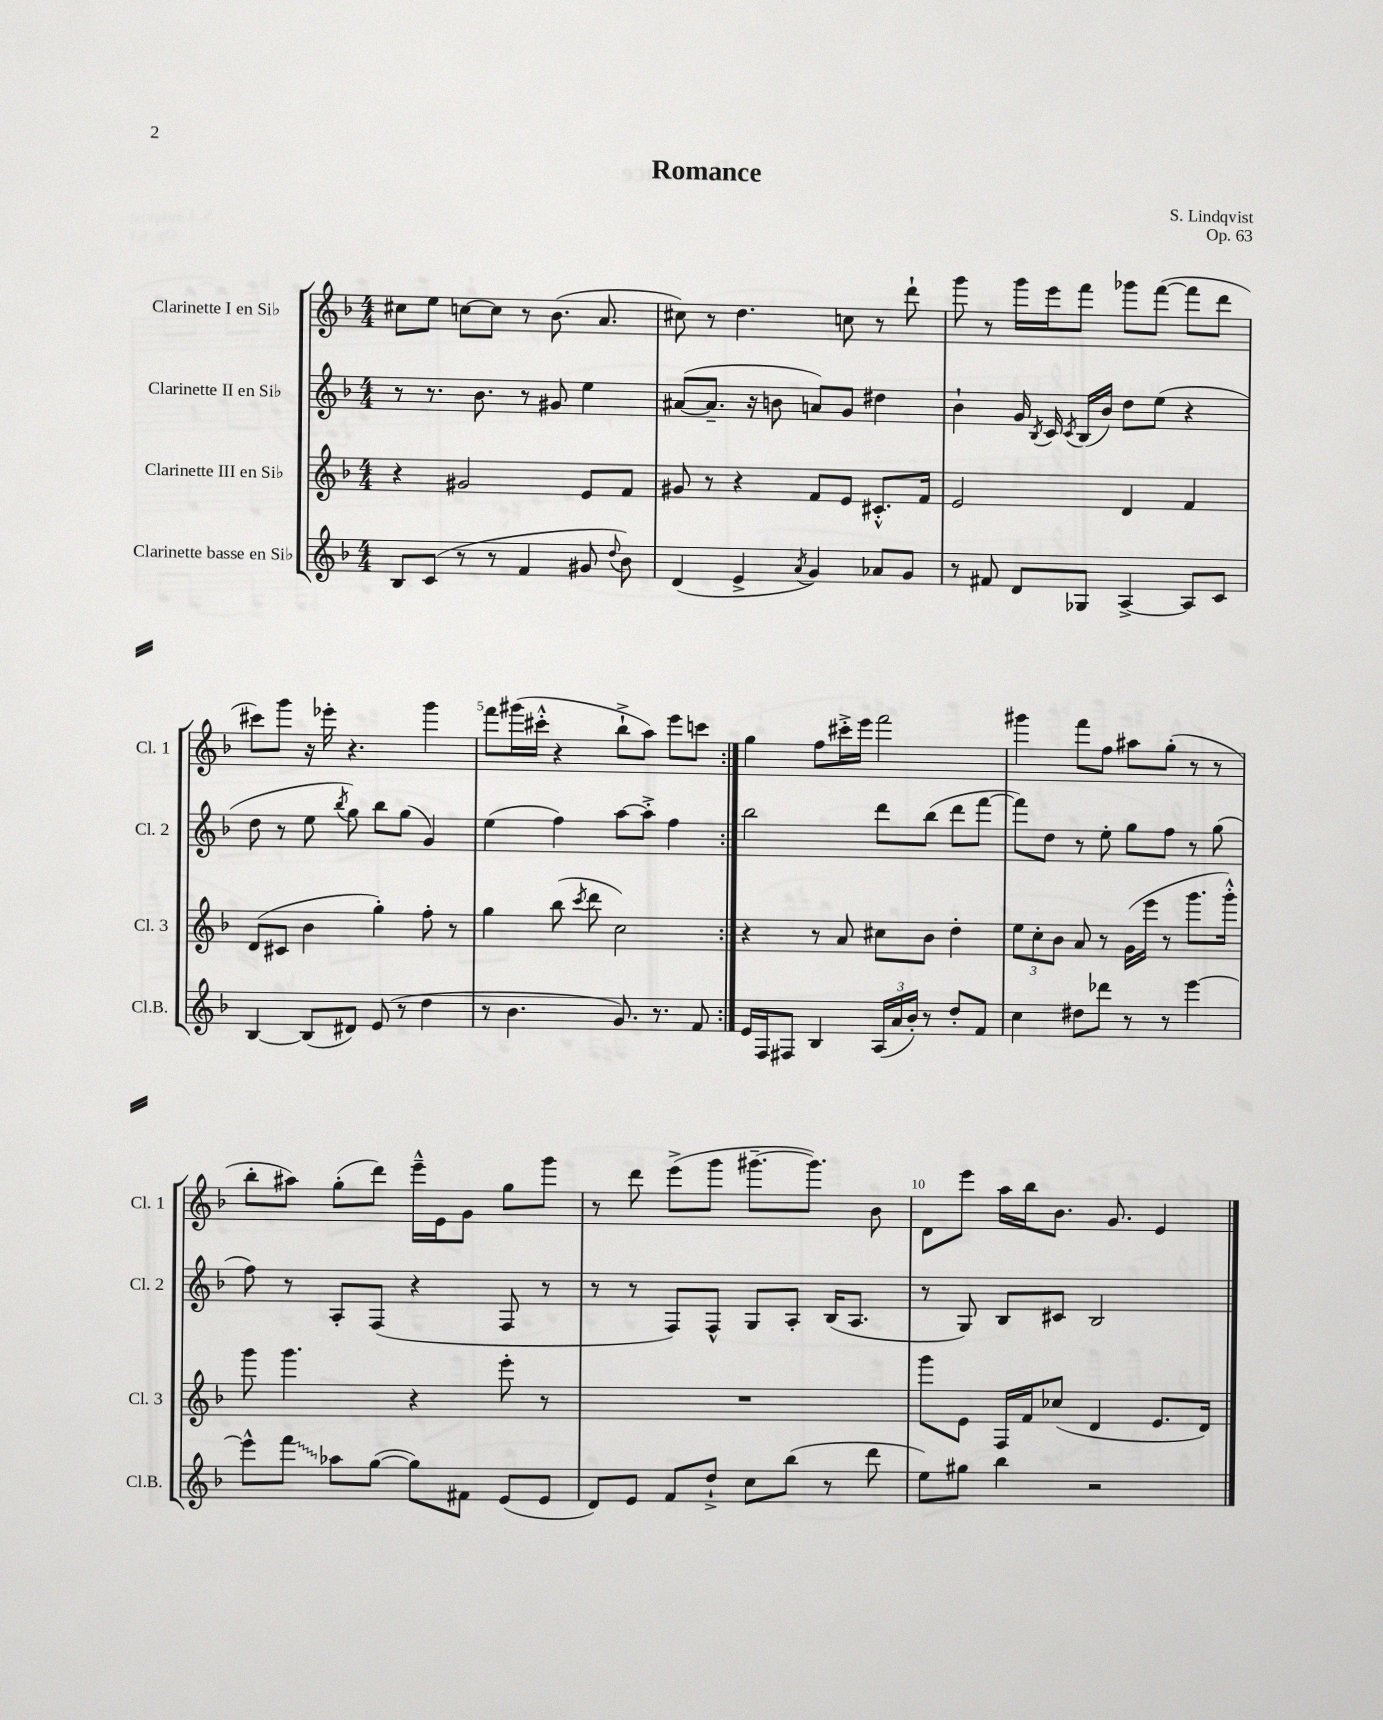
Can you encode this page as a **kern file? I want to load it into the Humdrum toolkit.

**kern	**kern	**kern	**kern
*staff4	*staff3	*staff2	*staff1
*clefG2	*clefG2	*clefG2	*clefG2
*k[b-]	*k[b-]	*k[b-]	*k[b-]
*M4/4	*M4/4	*M4/4	*M4/4
8B-/L	4r	8r	8cc#\L
(8c/J	.	8.r	8ee\J
8r	2g#/	.	[8cc\L
.	.	8.b-\	.
8r	.	.	8cc\]J
4f/	.	8r	8r
.	.	8g#/	(8.b-\
8g#/	8e/L	4ee\	.
.	.	.	8.a/
8qqdd/	.	.	.
8b-\)	8f/J	.	.
=	=	=	=
(4d/	8g#/	([8a#/L	8cc#\)
.	8r	8.a#~/]J	8r
4e^/	4r	.	4.dd\
.	.	16r	.
.	.	8b\	.
8qa/	.	.	.
4g/)	8f/L	8a/L)	.
.	8e/J	8g/J	8cc\
8a-/L	8.c#'^^/L	4dd#\	8r
8g/J	.	.	8ddd`\
.	16f/Jk	.	.
=	=	=	=
8r	2e/	4b-`\	8ggg\
8f#/	.	.	8r
8d/L	.	16g/	16ggg\LL
.	.	8qB-/	.
.	.	16c/	16eee\J
.	.	8qc/	.
8G-/J	.	(16B-/LL	8fff\J
.	.	16b-/JJ)	.
[4A^/	4d/	8dd\L	8ggg-\L
.	.	(8ee\J	([8fff\J
8A/]L	4f/	4r	8fff\]L
8c/J	.	.	8ddd\J
=	=	=	=
[4B-/	(8d/L	8dd\	8ccc#\L)
.	8c#/J	8r	8ggg\J
(8B-/]L	4b-\	8ee\	16r
.	.	.	16eee-'\
.	.	8qbb-/	.
8d#/J)	.	8gg\)	4.r
(8e/	4gg'\)	8bb-\L	.
8r	.	(8gg\J	.
4dd\	8ff'\	4g/)	4ggg\
.	8r	.	.
=	=	=	=
8r	4gg\	(4ee\	8fff\L
4.b-\	.	.	(16ggg#\L
.	.	.	16ccc#'^^\JJ
.	(8bb-\	4ff\)	4r
.	8qccc/	.	.
.	8ddd\	.	.
8.g/)	2cc\)	[8aa\L	8bb-`^\L
.	.	8aa'^\]J	8aa\J)
8.r	.	.	.
.	.	4ff\	8eee\L
8f/	.	.	8ccc\J
=:|!	=:|!	=:|!	=:|!
16e/LL	4r	2bb-\	4gg\
16F/J	.	.	.
8F#/J	.	.	.
4B-/	8r	.	8ff\L
.	8a/	.	16ccc#'^\L
.	.	.	16eee\JJ
(24A/LL	8cc#\L	8ddd\L	2fff\
24a/	.	.	.
24b-'/JJ)	.	.	.
8r	8b-\J	(8bb-\J	.
8dd'/L	4dd'\	8ddd\L	.
8f/J	.	[8fff\J	.
=	=	=	=
4cc\	12ee\L	8fff\]L)	4ggg#\
.	12cc'\	.	.
.	.	8dd\J	.
.	12b-\J	.	.
8dd#\L	8a/	8r	8fff\L
8ddd-\J	8r	8ee'\	8ff\J
8r	(16g\LL	8gg\L	8aa#\L
.	16eee\JJ	.	.
8r	8r	8ff\J	(8gg'\J
[4eee\	8.ggg\L	8r	8r
.	.	(8gg\	8r
.	16ggg'^^\Jk)	.	.
=	=	=	=
8eee^^\]L	8ggg\	8ff\)	8bb-'\L
8fff\J	4.ggg\	8r	8aa#\J)
8aa-\L	.	8A'/L	(8gg'\L
([8gg\J	.	(8F/J	8ddd\J)
8gg\]L)	4r	4r	16eee~^^\LL
.	.	.	16e\J
8f#\J	.	.	8g\J
(8e/L	8eee'\	8F/	8gg\L
8e/J	8r	8r	8ggg\J
=	=	=	=
8d/L)	1r	8r	8r
8e/J	.	8r	8ddd\
8f/L	.	8F/L)	(8eee^\L
8dd`^/J	.	8F^^/J	8ggg\J
8cc\L	.	8G/L	[8.ggg#~\L
(8bb-\J	.	8A'/J	.
.	.	.	8.ggg#\]J)
8r	.	(16B-/LK	.
.	.	8.A/J	.
8ddd\	.	.	8b-\
=	=	=	=
8ee\L)	8ggg\L	8r	8d\L
8gg#\J	8e\J	8G/)	8eee\J
4bb-\	16F/LL	8B-/L	16aa\LL
.	16f/J	.	16bb-\J
.	(8cc-/J	8c#/J	8.b-\J
2r	4d/	2B-/	.
.	.	.	8.g/
.	8.e/L	.	4e/
.	16d/Jk)	.	.
==	==	==	==
*-	*-	*-	*-
